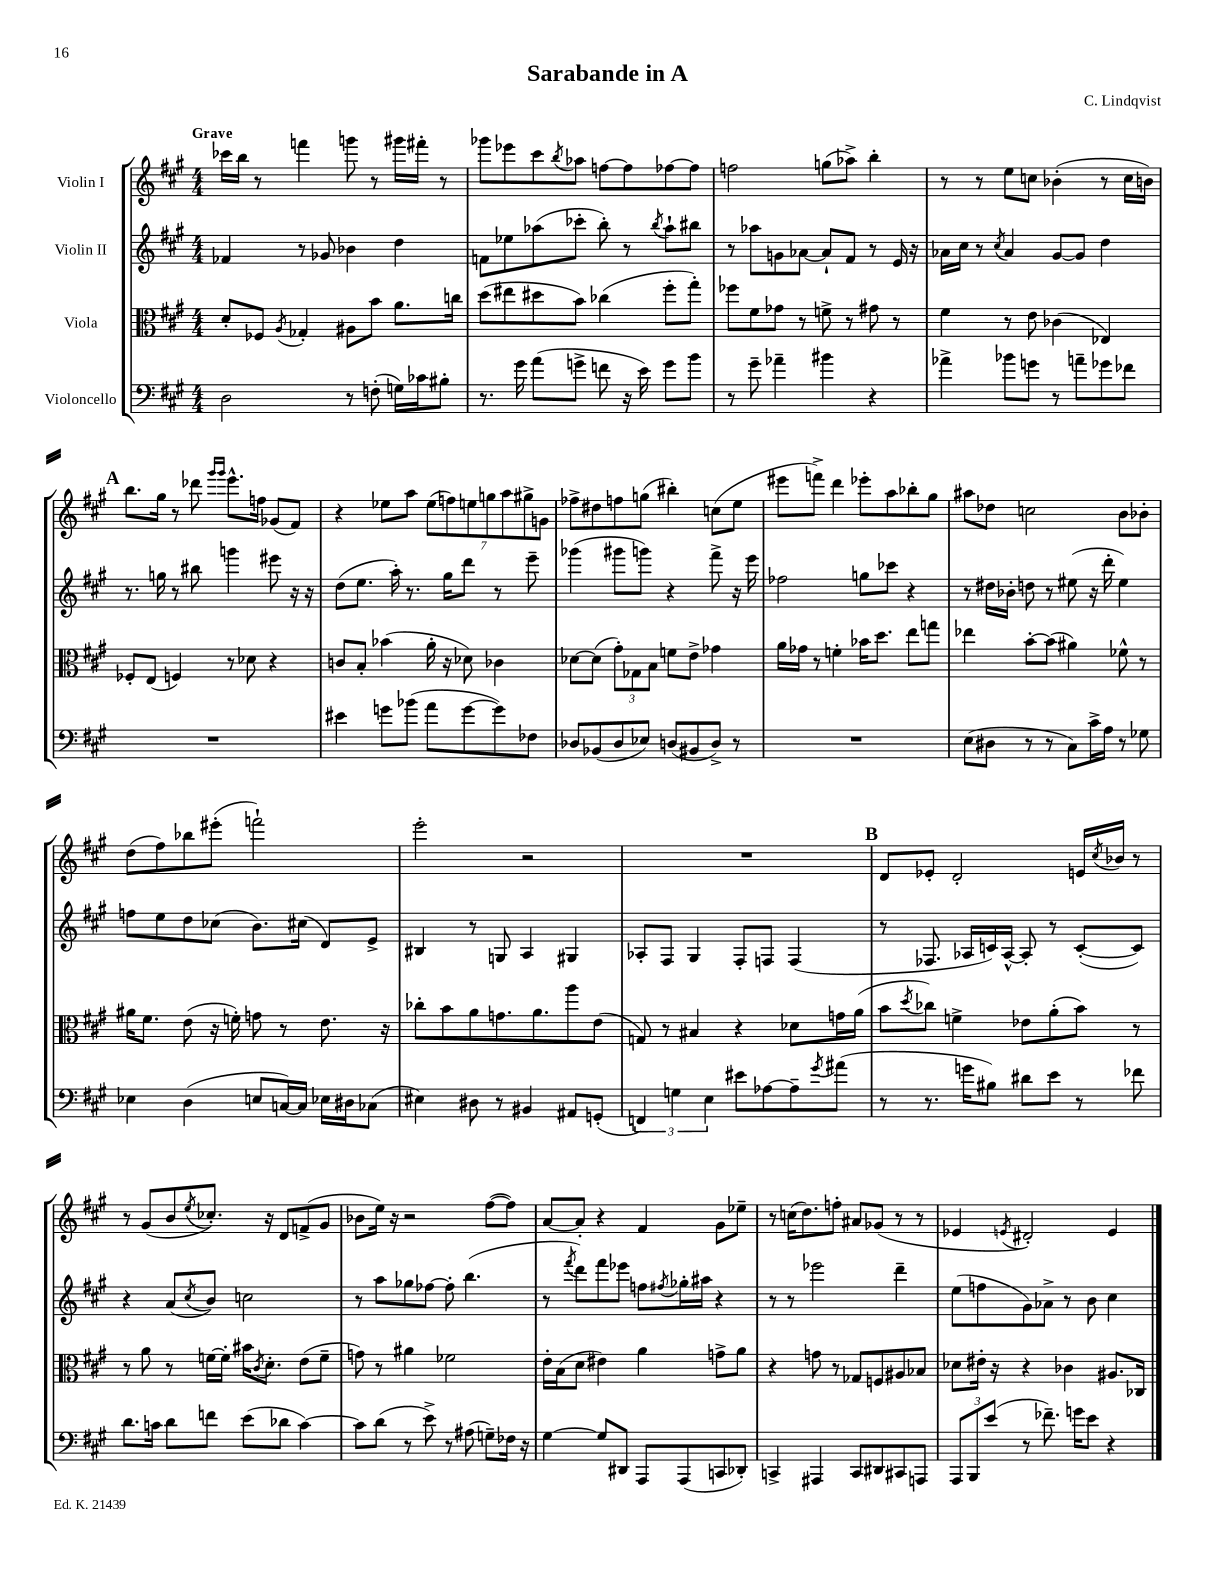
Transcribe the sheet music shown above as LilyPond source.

\header { title = "Sarabande in A" composer = "C. Lindqvist" }
<<
\new StaffGroup <<
\new Staff = "s0" \with { instrumentName = "Violin I" } {
    \clef treble \key a \major \numericTimeSignature \time 4/4 \tempo "Grave"
    ces'''16 b''16 r8 f'''4 g'''8 r8 gis'''16 fis'''16-. r8 |
    ges'''8 ees'''8 cis'''8 \acciaccatura { b''8 } aes''8 f''8~ f''8 fes''8~ fes''8 |
    f''2 g''8( aes''8->) b''4-. |
    r8 r8 e''8 c''8 bes'4-.( r8 c''16 b'16) |
    \mark \markup { \bold "A" } b''8. gis''16 r8 des'''8 \grace { gis'''16 gis'''16 } e'''8.-^ f''16 ges'8( fis'8) |
    r4 ees''8 a''8 \tuplet 7/4 { ees''8( f''8) e''8 g''8 a''8 gis''8-> g'8 } |
    fes''8-> dis''8 f''8 g''8( bis''4-.) c''8( e''8 |
    eis'''8 f'''8->) d'''4 ees'''8-. a''8 bes''8-. gis''8 |
    ais''8 des''8 c''2 b'8 bes'8-. |
    d''8( fis''8) bes''8 eis'''8-.( f'''2-!) |
    e'''2-. r2 |
    R1 |
    \mark \markup { \bold "B" } d'8 ees'8-. d'2-. e'16 \acciaccatura { cis''8 } bes'16 r8 |
    r8 gis'8( b'8 \acciaccatura { e''8 } ces''8.-.) r16 d'8 f'8->( gis'8 |
    bes'8 e''16) r16 r2 fis''8~( fis''8) |
    a'8~ a'8-. r4 fis'4 gis'8 ees''8-- |
    r8 c''16( d''8.) f''8-. ais'8 ges'8( r8 r8 |
    ees'4 \acciaccatura { e'8 } dis'2-.) e'4 \bar "|." |
}
\new Staff = "s1" \with { instrumentName = "Violin II" } {
    \clef treble \key a \major \numericTimeSignature \time 4/4
    fes'4 r8 ges'8 bes'4 d''4 |
    f'8 ees''8 aes''8( ces'''8-. b''8-.) r8 \acciaccatura { b''8 } aes''8-! bis''8 |
    r8 aes''8 g'8 aes'8~ aes'8-! fis'8 r8 e'16 r16 |
    aes'16 cis''16 r8 \acciaccatura { cis''8 } aes'4 gis'8~ gis'8 d''4 |
    \mark \markup { \bold "A" } r8. g''16 r8 bis''8 g'''4 eis'''8 r16 r16 |
    d''8( e''8. a''16-.) r8. gis''16 d'''8 r8 e'''8-- |
    ges'''4( gis'''8 g'''8) r4 fis'''8-> r16 e'''16 |
    fes''2 g''8 ces'''8 r4 |
    r8 dis''16 bes'16-. d''8 r8 eis''8( r16 d'''16-. eis''4) |
    f''8 e''8 d''8 ces''8( b'8.) cis''16( d'8) e'8-> |
    bis4 r8 g8 a4 gis4 |
    aes8-. fis8 gis4 fis8-. f8 f4( |
    \mark \markup { \bold "B" } r8 fes8. aes16 c'16) aes16~-^ aes8-. r8 c'8~-.( c'8) |
    r4 a'8( \acciaccatura { cis''8 } b'8) c''2 |
    r8 a''8 ges''8 fes''8~ fes''8-. b''4.( |
    r8 \acciaccatura { fis'''8 } d'''8) fis'''8 ees'''8 f''8 \acciaccatura { fis''8 } ges''16-. ais''16 r4 |
    r8 r8 ees'''2 d'''4-- |
    e''8( f''8 gis'8) aes'8-> r8 b'8 cis''4 \bar "|." |
}
\new Staff = "s2" \with { instrumentName = "Viola" } {
    \clef alto \key a \major \numericTimeSignature \time 4/4
    d'8-. fes8 \acciaccatura { a8 } ges4-. ais8 b'8 a'8. c''16 |
    d''8( eis''8 dis''8 b'8) ces''4( fis''8-. gis''8-.) |
    fes''8 fis'8 ges'8 r8 f'8-> r8 gis'8 r8 |
    fis'4 r8 e'8 ces'4( ees4) |
    \mark \markup { \bold "A" } fes8-. e8( f4) r8 des'8 r4 |
    c'8 b8-. bes'4( a'16-. r16 des'8) ces'4 |
    des'8~ des'8( \tuplet 3/2 { gis'8-.) ges8 b8 } f'8 e'8-> ges'4 |
    a'16 ges'16 r8 f'4-. bes'16 d''8. e''8 g''8 |
    ees''4 b'8~-. b'8( ais'4) fes'8-^ r8 |
    ais'16 fis'8. e'8( r16 f'16-.) g'8 r8 e'8. r16 |
    ces''8-. b'8 a'8 g'8. a'8. a''8 e'8( |
    g8) r8 bis4 r4 des'8 g'16 a'16( |
    \mark \markup { \bold "B" } b'8 \acciaccatura { d''8 } ces''8) f'4-> ees'8 a'8-.( b'8) r8 |
    r8 a'8 r8 f'16~ f'16-. bis'16 \acciaccatura { cis'8 } d'8.-. e'8( f'8-- |
    g'8) r8 ais'4 fes'2 |
    e'16-. b16( d'8 eis'4) a'4 g'8-> a'8 |
    r4 g'8 r8 ges8 f8 ais8 bes8 |
    des'8 eis'16-. r16 r4 ces'4 ais8. ces16 \bar "|." |
}
\new Staff = "s3" \with { instrumentName = "Violoncello" } {
    \clef bass \key a \major \numericTimeSignature \time 4/4
    d2 r8 f8-.( g16) ces'16 bis8-. |
    r8. gis'16 a'8( g'8-> f'8 r16 e'16) g'8 b'8 |
    r8 gis'8-- aes'4-- bis'4 r4 |
    aes'4-> bes'8 g'8 r8 a'8-- ges'8 fes'8 |
    \mark \markup { \bold "A" } R1 |
    eis'4 g'8 bes'8( a'8 g'8~ g'8) fes8 |
    des8 bes,8( des8 ees8) d8( bis,8 d8->) r8 |
    R1 |
    e8( dis8 r8 r8 cis8) cis'16-> a16 r8 ges8 |
    ees4 d4( e8 c16~) c16 ees16 dis16 ces8( |
    eis4) dis8 r8 bis,4 ais,8 g,8-.( |
    \tuplet 3/2 { f,4) g4 e4 } eis'8 aes8~ aes8-- \acciaccatura { gis'8 } ais'8( |
    \mark \markup { \bold "B" } r8 r8. g'16 bis8) dis'8 e'8 r8 fes'8 |
    d'8. c'16 d'8 f'8 e'8( des'8 c'4~) |
    c'8 d'8( r8 e'8->) r8 ais8( g8--) fes16 r16 |
    gis4~ gis8 dis,8 a,,8 a,,8( c,8 des,8-.) |
    c,4-> ais,,4 c,8 dis,8 cis,8 a,,8 |
    \tuplet 3/2 { a,,8 b,,8 e'8( } r8 fes'8.--) g'16 e'8 r4 \bar "|." |
}
>>
>>
\layout { \context { \Score \remove "Bar_number_engraver" } }
